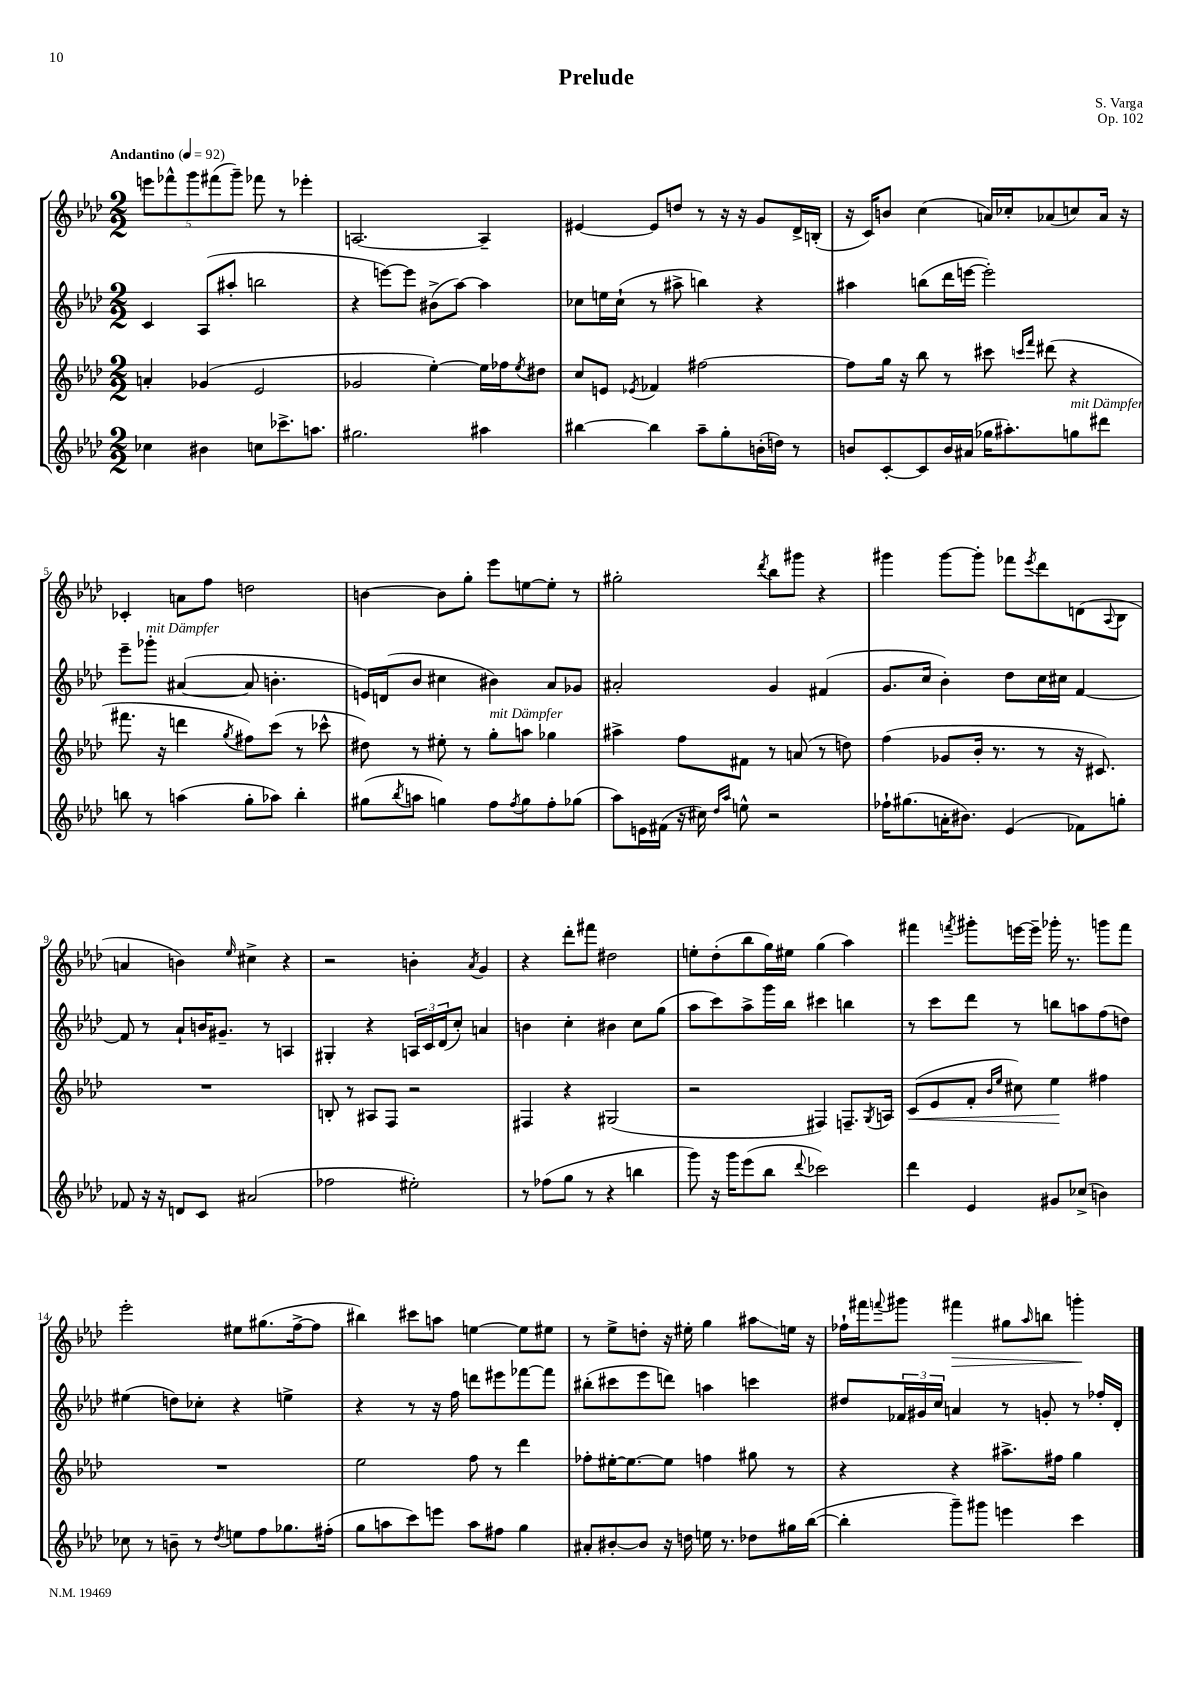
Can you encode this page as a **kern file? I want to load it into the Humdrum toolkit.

**kern	**kern	**kern	**kern
*staff4	*staff3	*staff2	*staff1
*clefG2	*clefG2	*clefG2	*clefG2
*k[b-e-a-d-]	*k[b-e-a-d-]	*k[b-e-a-d-]	*k[b-e-a-d-]
*M2/2	*M2/2	*M2/2	*M2/2
*MM92	*MM92	*MM92	*MM92
4cc-	4a'	4c	10eee
.	.	.	10fff-^^
.	.	.	10ggg
4b#	(4g-	(8A-	.
.	.	.	(10fff#
.	.	8aa#'	.
.	.	.	10ggg~)
8cc	2e-	2bb	8fff-
8.ccc-^	.	.	8r
.	.	.	4eee-'
8.aa	.	.	.
=	=	=	=
2.gg#	2g-	4r	[2.A
.	.	[8eee)	.
.	.	8eee]	.
.	[4ee-')	(8b#^	.
.	.	[8aa-)	.
4aa#	16ee-]	4aa-]	4A~]
.	16ff-	.	.
.	8qee-	.	.
.	8dd#	.	.
=	=	=	=
[4bb#	8cc	8cc-	[4e#
.	8e	16ee	.
.	.	(16cc-`	.
.	8qe-	.	.
4bb#]	4f-	8r	8e#]
.	.	8aa#^	8dd
8aa-~	[2ff#	4bb)	8r
8gg'	.	.	16r
.	.	.	16r
(16b'	.	4r	8g
16dd)	.	.	.
8r	.	.	16d-^
.	.	.	(16B'
=	=	=	=
8b	8ff#]	4aa#	16r
.	.	.	16c)
[8c'	16gg	.	8b
.	16r	.	.
8c]	8bb-	(8bb	(4cc
16b	8r	16ddd-	.
(16a#	.	[16eee	.
16gg-	8ccc#	2eee'])	16a)
8.aa#')	.	.	16cc-'
.	16qqccc	.	.
.	16qqfff	.	.
.	(8ddd#	.	(8a-
8gg	4r	.	8cc)
8ddd#	.	.	16a-
.	.	.	16r
=	=	=	=
8bb	8.fff#	8eee-~	4c-'
8r	.	8ggg-'	.
.	16r	.	.
(4aa	4ddd	([4a#	8a
.	.	.	8ff
.	8qgg	.	.
8gg'	8ff#)	8a#]	2dd
8aa-)	(8ccc	4.b'	.
4bb'	8r	.	.
.	8ccc-^^	.	.
=	=	=	=
(8gg#	8dd#)	16e)	[4b
.	.	(16d	.
8qbb-	.	.	.
8aa	8r	8b-	.
4gg)	8ee#'	4cc#	8b]
.	8r	.	8gg'
8ff	8gg'	4b#)	8eee-
8qff	.	.	.
8gg	8aa	.	[8ee
8ff'	4gg-	8a-	8ee']
(8gg-	.	8g-	8r
=	=	=	=
8aa-)	4aa#^	2a#'	2gg#'
16e	.	.	.
(16f#	.	.	.
16r	8ff	.	.
16cc#)	.	.	.
16qqdd-	.	.	.
16qqaa-	.	.	.
8ee^^	8f#	.	.
.	.	.	8qddd-
2r	8r	4g	8bb-
.	(8a	.	8ggg#
.	8r	(4f#	4r
.	8dd)	.	.
=	=	=	=
16ff-`	(4ff	8.g	4ggg#
(8.gg#	.	.	.
.	.	16cc	.
16a'	8g-	4b-')	[8ggg#
8.b#)	.	.	.
.	16b-'	.	8ggg#']
.	8.r	.	.
(4e-	.	8dd-	8fff-
.	.	.	8qeee-
.	8r	16cc	8ddd-
.	.	16cc#	.
8f-)	16r	[4f	(8d
.	8.c#)	.	.
.	.	.	8qqA-
8gg'	.	.	8B-
=	=	=	=
8f-	1r	8f]	4a
16r	.	8r	.
16r	.	.	.
8d	.	8a-`	4b)
8c	.	16b	.
.	.	8.g#~	.
.	.	.	16qqee-
(2a#	.	.	4cc#^
.	.	8r	.
.	.	4A	4r
=	=	=	=
2ff-	8B'	4G#'	2r
.	8r	.	.
.	8A#	4r	.
.	8F	.	.
2ee#')	2r	24A	4b'
.	.	24c	.
.	.	(24d-	.
.	.	8cc')	.
.	.	.	8qa-
.	.	4a	4g
=	=	=	=
8r	4F#	4b	4r
(8ff-	.	.	.
8gg	4r	4cc'	8ddd-'
8r	.	.	8fff#
4r	(2G#	4b#	2dd#
4bb	.	8cc	.
.	.	(8gg	.
=	=	=	=
8ggg)	2r	8aa-	8ee'
16r	.	8ccc)	(8dd-'
16ggg	.	.	.
(8eee-	.	8aa-^	8bb-
8bb-	.	16ggg	16gg)
.	.	16bb-	16ee#
8qqddd-	.	.	.
2ccc-)	4F#)	4ccc#	(4gg
.	8.F~	4bb	4aa-)
.	8qG	.	.
.	16A	.	.
=	=	=	=
4ddd-	(8c	8r	4fff#
.	8e-	8ccc	.
.	.	.	8qfff
4e-	8f'	8ddd-	8ggg#'
.	16qqb-	.	.
.	16qqee-	.	.
.	8cc#)	8r	[16eee
.	.	.	16eee~]
8g#	4ee-	8bb	16ggg-'
.	.	.	8.r
(8cc-^	.	8aa	.
4b)	4ff#	(8ff	8ggg
.	.	8dd)	8fff
=	=	=	=
8cc-	1r	(4ee#	2eee-'
8r	.	.	.
8b~	.	8dd)	.
8r	.	8cc-'	.
8qdd-	.	.	.
8ee	.	4r	8ee#
8ff	.	.	(8.gg#
8.gg-	.	4ee^	.
.	.	.	[16ff^
.	.	.	8ff]
(16ff#'	.	.	.
=	=	=	=
8gg	2ee-	4r	4bb#)
8aa	.	.	.
8ccc)	.	8r	8ccc#
8eee	.	16r	8aa
.	.	16ff	.
8aa	8ff	8ddd	[4ee
8ff#	8r	8eee#	.
4gg	4ddd-	[8fff-	8ee]
.	.	8fff-]	8ee#
=	=	=	=
8a#'	8ff-'	(8bb#'	8r
[8b#'	[16ee#'	8ccc#	8ee-^
.	8.ee#_	.	.
8b#]	.	8eee-	8dd'
16r	8ee#]	8ddd)	16r
16dd	.	.	16ee#'
16ee	4ff	4aa	4gg
8.r	.	.	.
8dd-	8gg#	4ccc	8aa#
16gg#	8r	.	16ee
([16bb-	.	.	16r
=	=	=	=
4bb-']	4r	8dd#	16ff-`
.	.	.	16fff#
.	.	.	8qqfff
.	.	24f-	8ggg#
.	.	24g#	.
.	.	24cc	.
8ggg~)	4r	4a	4fff#
8ggg#	.	.	.
4eee	8.aa#^	8r	8gg#
.	.	.	16qqaa-
.	.	8g'	8bb
.	16ff#	.	.
4ccc	4gg	8r	4ggg'
.	.	16ff-'	.
.	.	16d-'	.
==	==	==	==
*-	*-	*-	*-
